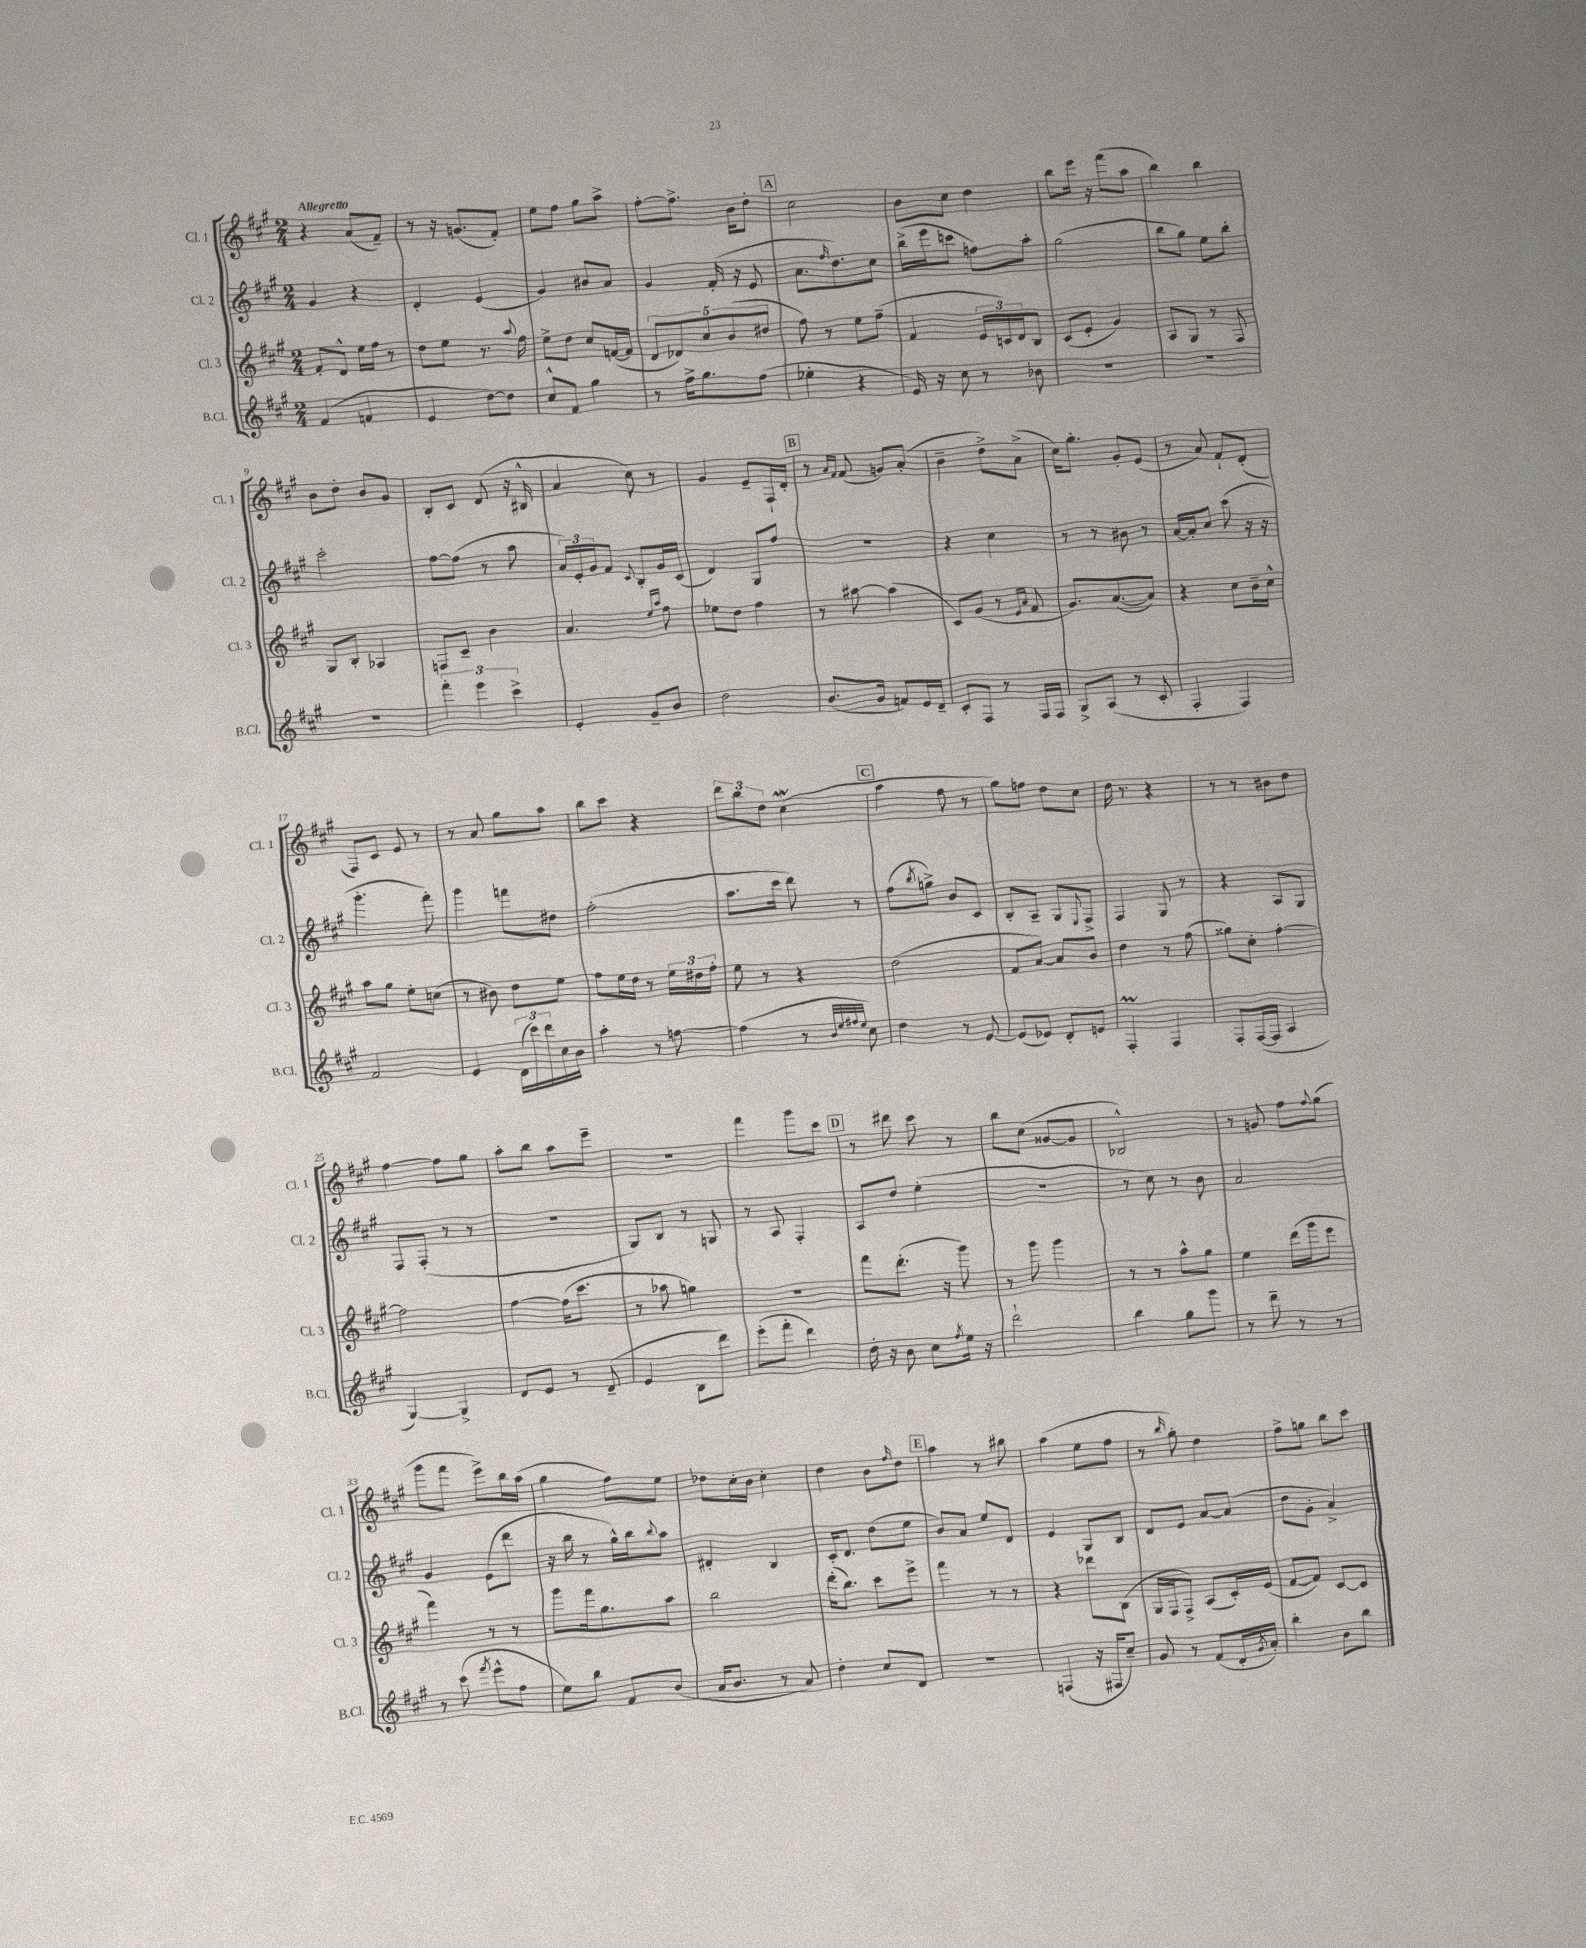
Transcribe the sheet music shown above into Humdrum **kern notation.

**kern	**kern	**kern	**kern
*part4	*part3	*part2	*part1
*staff4	*staff3	*staff2	*staff1
*I"B.Cl.	*I"Cl. 3	*I"Cl. 2	*I"Cl. 1
*I'B.Cl.	*I'Cl. 3	*I'Cl. 2	*I'Cl. 1
*clefG2	*clefG2	*clefG2	*clefG2
*k[f#c#g#]	*k[f#c#g#]	*k[f#c#g#]	*k[f#c#g#]
*M2/4	*M2/4	*M2/4	*M2/4
=1	=1	=1	=1
!	!	!	!LO:TX:a:B:t=Allegretto
(4f#/	8f#'/L	4g#/	4r
.	8d^^/J	.	.
4fn/	16ee\LL	4r	(8a/L
.	16ff#\JJ	.	.
.	8r	.	8f#~/J)
=2	=2	=2	=2
4e/	8dd\L	4d'/	8r
.	8ee\J	.	16r
.	.	.	(8.gn/L
[8dd\L)	8.r	(4e/	.
8dd\J]	.	.	8f#'/J)
.	8qqaa/	.	.
.	16ff#\	.	.
=3	=3	=3	=3
8cc#^^/L	8ee^\L	4g#/)	8ee\L
8f#/J	8dd\J	.	8ff#\J
4gg#\	8cc#/L	8b#X/L	8gg#\L
.	([16fn/L	8a/J	8aa^\J
.	16f/JJ]	.	.
=4	=4	=4	=4
8r	10d/L	4g#/	[8ff#'\L
.	10d-X/)	.	.
16ff#^\KL	.	.	8.ff#^\J]
8.gg#\	.	.	.
.	10cc#/	.	.
.	.	(16f#'/	.
.	(10b/	.	.
.	.	16r	16b\KL
(8ff#\J	.	8e/	8dd'\J
.	10dd#X/J	.	.
!!LO:REH:place=s1:t=A
=5	=5	=5	=5
4ee-X'\	8ff#\)	8.a\L	2cc#\
.	8r	.	.
.	.	16qqff#/	.
.	.	8.dd\)	.
4r	8ee\L	.	.
.	(8ff#~\J	8cc#\J	.
=6	=6	=6	=6
16e/)	4f#/	(16bb^\LL	8b\L
16r	.	16eee\J	.
8cc#\	.	8cccn\J	8cc#\J
8r	24e/LL	8ffn\L)	4dd\
.	24cn/)	.	.
.	24d/J	.	.
8b-X\	8B/J	8aa'\J	.
=7	=7	=7	=7
2r	(8c#/L	(2gg#\	8bb\L
.	8e'/J	.	16eee\Jk
.	.	.	16r
.	4g#/)	.	(8fff#\L
.	.	.	8aa\J
=8	=8	=8	=8
2r	8A/L	8bb\L	4bb\)
.	8G#/J	8gg#\J)	.
.	8r	8ee\L	4bb\
.	8F#/	8bb'\J	.
!!LO:LB:g=z
=9	=9	=9	=9
2r	8G#/L	2ccc#'\	8b\L
.	8B'/J	.	8dd'\J
.	4A-X/	.	8b/L
.	.	.	8g#/J
=10	=10	=10	=10
6fff#'\	8Fn/L	[8ff#\L	8B'/L
.	8c#~/J	(8ff#\J]	8c#/J
6eee\	.	.	.
.	4b\	8r	(8d/
6ccc#^\	.	.	.
.	.	8aa\	16r
.	.	.	16B#X^^/
=11	=11	=11	=11
4e'/	4.a/	24a/LL)	4a/
.	.	24e'/	.
.	.	24g#/J	.
.	.	8f#/J	.
.	.	8qqc#/	.
8g#~/L	.	8B'/L	8cc#\)
.	16qqee/LL	.	.
.	16qqaa/JJ	.	.
8b/J	8ff#\	16g#/L	8r
.	.	(16c#/JJ	.
=12	=12	=12	=12
2dd\	8ee-X\L	4d/)	4g#/
.	8dd\J	.	.
.	4ff#\	8G#/L	8e~/L
.	.	8ff#/J	16F#`/L
.	.	.	16d'/JJ
!!LO:REH:place=s1:t=B
=13	=13	=13	=13
(8.b/L	8r	2r	8r
.	.	.	16qqa/LL
.	.	.	16qqf#/JJ
.	[8aa#X\	.	(8f#/
16g#/Jk	.	.	.
8fn/L)	(4aa#\]	.	8gn/L)
16e/L	.	.	(8a'/J
16d~/JJ	.	.	.
=14	=14	=14	=14
8c#'/L	8c#/L)	4r	4b~\
8F#/J	(8g#/J	.	.
8r	8r	4cc#\	8dd^\L)
.	16qqe/LL	.	.
.	16qqa/JJ	.	.
16F#/LL	8f#/	.	(8a^\J
16F#/JJ	.	.	.
=15	=15	=15	=15
8G#^/L	8.g#/L)	8r	16cc#\KL)
.	.	.	8.gg#'\J
(8A/J	.	8r	.
.	([8.a/	.	.
8r	.	8b#X\	8g#'/L
8c#'/	8a/J])	8r	(8e/J
=16	=16	=16	=16
4F#'/	4r	[16a/LL	8r
.	.	16a'/J]	.
.	.	8cc#/J	8a/)
4F#/)	8cc#\L	(8ccc#\	8f#`/L
.	16b~\L	16r	(8d'/J
.	16cc#^^\JJ	16r	.
!!LO:LB:g=z
=17	=17	=17	=17
2f#/	8aa\L	4.ggg#'\	8F#/L)
.	8gg#\J	.	8c#/J
.	8ee'\L	.	8e/
.	(8ccn\J	8fff#'\)	8r
=18	=18	=18	=18
4e/	8r	4ggg#\	8r
.	8b#X\)	.	8a/
(24d\LL	8dd\L	8fffn\L	8gg#\L
24ccc#\)	.	.	.
24ddd\	.	.	.
16cc#\	8ee\J	8dd#X\J	8aa\J
16b\JJ	.	.	.
=19	=19	=19	=19
4aa'\	8ff#\L	(2ff#'\	8bb\L
.	16ee\L	.	8ccc#\J
.	16dd\JJ	.	.
8r	8r	.	4r
[8ffn\	24ee\LL	.	.
.	24dd#X\	.	.
.	24ff#'\JJ	.	.
=20	=20	=20	=20
(4ff\]	8ee\	8.aa\L	12ddd\L
.	.	.	12bb\
.	8r	.	.
.	.	.	12dd\J
.	.	16ccc#\Jk	.
8r	4r	8ddd\)	(4cc#W\
32qqb/LLL	.	.	.
32qqee/	.	.	.
32qqff#X/	.	.	.
32qqee/JJJ	.	.	.
8cc#\)	.	8r	.
!!LO:REH:place=s1:t=C
=21	=21	=21	=21
4dd\	(2dd\	(8ff#\L	4aa\
.	.	8qbb/	.
.	.	8ggn^\J)	.
8r	.	8b/L	8ff#\
[8e/	.	8c#/J	8r
=22	=22	=22	=22
(8e/L]	8f#/L	8B'/L	8gg#\L)
8e-X/J)	[8a/J)	8A~/J	8ffn\J
8d'/L	8a/L]	8G#/L	8dd\L
.	.	8qqE/	.
8en/J	8b/J	8F#^/J	8cc#\J
=23	=23	=23	=23
4F#M'/	4dd\	4F#/	16dd\
.	.	.	8.r
4F#/	8r	8G#/	4r
.	(8ff#\	8r	.
=24	=24	=24	=24
8F#'/L	8gg##X\L)	4r	8r
([16F#/L	8cc#'\J	.	8r
16F#/JJ]	.	.	.
4A/	[4ff#'\	8A/L	8b#X\L
.	.	8G#/J	8dd\J
!!LO:LB:g=z
=25	=25	=25	=25
[4G#/)	2ff#\]	8F#/L	[4ff#\
.	.	(8F#'/J	.
4G#^/]	.	8r	8ff#\L]
.	.	8r	8gg#\J
=26	=26	=26	=26
8d/L	[4ff#\	2r	8aa'\L
8e/J	.	.	8bb\J
8r	(16ff#\KL]	.	8aa\L
.	8.ccc#\J	.	.
(8d~/	.	.	8eee~\J
=27	=27	=27	=27
4e/	8r	8G#/L)	2r
.	8aa-X\	8B/J	.
8B\L	4ggn\)	8r	.
8ddd\J)	.	8Gn/	.
=28	=28	=28	=28
(8eee'\L	2r	8r	4fff#\
8fff#'\J	.	8A/	.
4ddd\)	.	4F#'/	8ggg#\L
.	.	.	8ccc#\J
!!LO:REH:place=s1:t=D
=29	=29	=29	=29
16dd'\	8fff#\L	8A/L	8r
16r	.	.	.
8b\	(8.ddd'\J	8dd/J	8ddd#X\
8cc#\L	.	(4ee'\	8ccc#\
.	16r	.	.
8qff#/	.	.	.
16ee\Jk	8ggg#\)	.	8r
16r	.	.	.
=30	=30	=30	=30
2ddd`\	8r	2r	8bb\L
.	8ggg#\	.	(8cc#\J
.	4ggg#\	.	[8g##X/L
.	.	.	8g##/J]
=31	=31	=31	=31
4bb\	8r	8r	2B-X^^/)
.	8r	8cc#\)	.
8gg#\L	8aa^^\L	8r	.
8ggg#\J	8gg#\J	8b\	.
=32	=32	=32	=32
8r	4ee\	2a/	8r
8ddd~\	.	.	8gn/
8r	(16ddd\LL	.	8ff#\L
.	16ggg#\J	.	.
.	.	.	8qqff#/
8r	8eee\J	.	(8gg#\J
!!LO:LB:g=z
=33	=33	=33	=33
8r	4fff#\)	4g#/	8ggg#\L
(8ccc#\	.	.	8fff#\J
8qfff#/	.	.	.
8eee^^\L	8r	(8e\L	8eee^\L)
8ff#\J	8r	8ddd\J	16bb\L
.	.	.	(16aa\JJ
=34	=34	=34	=34
8ee\L)	8ggg#\L	16r	4gg#\
.	.	16bb\	.
8bb\J	16fff#\k	8r	.
.	8.gg#\	.	.
8f#/L	.	16gg#^^\LL)	8ff#\L)
.	.	16bb\J	.
.	.	8qqbb/	.
(8b/J	8aa\J	8aa\J	8ee\J
=35	=35	=35	=35
16a/KL	2bb\	4d#X'/	8dd-X\L
8.b/J	.	.	.
.	.	.	16cc#'\L
.	.	.	16b\JJ
8r	.	4B/	4cc#'\
8a/)	.	.	.
=36	=36	=36	=36
4dd'\	(16ddd'\KL	16c#'/KL	4dd\
.	8.bb\J)	8.d/J	.
8cc#/L	8ccc#\L	(8dd\L	8b\L
.	.	.	16qqff#/
8d/J	8eee^\J	8ee\J	8dd\J
!!LO:REH:place=s1:t=E
=37	=37	=37	=37
2r	4fff#\	8b/L)	4aa\
.	.	8a/J	.
.	8r	8ee/L	8r
.	8r	8d/J	8bb#X\
=38	=38	=38	=38
(4Fn/	4r	4e/	(4aa\
16r	8ddd-X\L	8G#/L	8ee\L
16F#X/KL	.	.	.
8cc#~/J)	(8B\J	8B/J	8ff#\J
=39	=39	=39	=39
8g#/	16G#/LL	8d/L	8r
.	16F#/J	.	.
.	.	.	16qqbb/
8r	8F#^/J)	8e/J	8gg#'\)
(8f#/L	(8A/L	[8a/L	4dd\
16d'/L	16c#'/L)	(8a/J]	.
8qg#/	.	.	.
16a'/JJ)	(16e/JJ	.	.
=40	=40	=40	=40
4bb'\	[8f#/L	8dd\L	8ff#^\L
.	8f#/J])	8g#'\J	8ggn\J
8b\L	[8c#/L	4a^/)	8bb\L
8bb\J	8c#/J]	.	8ccc#\J
==	==	==	==
*-	*-	*-	*-
